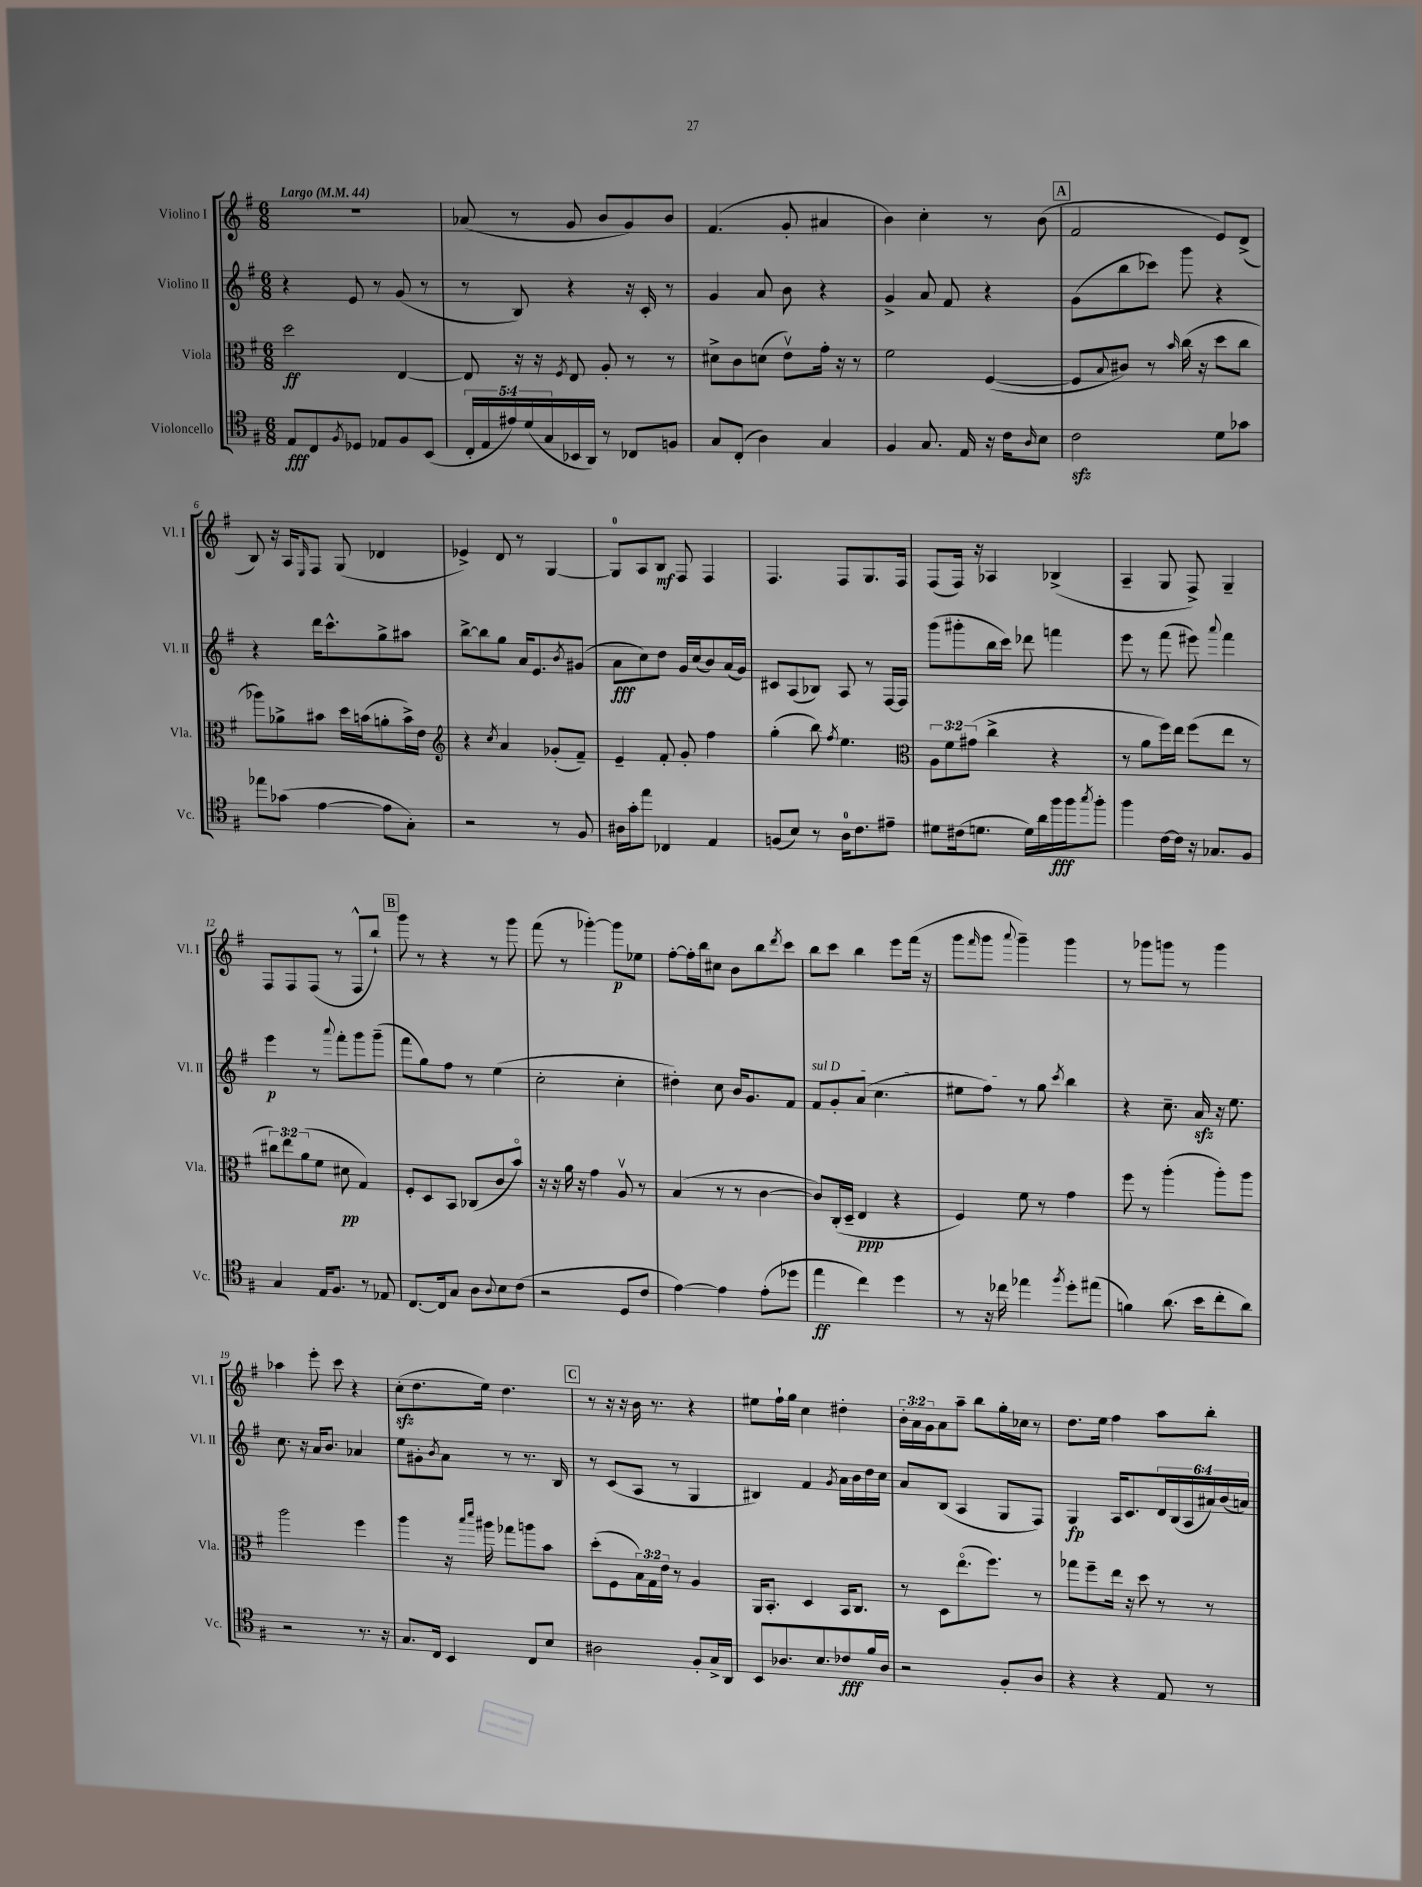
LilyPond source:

<<
\new StaffGroup <<
\new Staff = "s0" \with { instrumentName = "Violino I" shortInstrumentName = "Vl. I" } {
    \clef treble \key g \major \numericTimeSignature \time 6/8 \override Staff.TupletNumber.text = #tuplet-number::calc-fraction-text \tempo "Largo" 4 = 44
    R2. |
    aes'8( r8 g'8 b'8 g'8) b'8 |
    fis'4.( g'8-. ais'4 |
    b'4) c''4-. r8 b'8( |
    \mark \markup { \box "A" } fis'2 e'8) d'8->( |
    b8) r16 a16 \grace { e16 } fis8 g8( des'4 |
    ees'4->) d'8 r8 g4~ |
    g8-0 a8 b8\mf fis8 fis4 |
    fis4. fis8 g8. fis16 |
    fis8( fis16) r16 aes4 bes4->( |
    a4-- g8 fis8->) g4-- |
    fis8 fis8 fis8( r8 fis8-^ b''8-!) |
    \mark \markup { \box "B" } g'''8 r8 r4 r8 g'''8 |
    fis'''8( r8 ges'''4~-.) ges'''8\p ees''8 |
    fis''8~-. fis''16-. b''16 cis''8 b'8 b''8 \acciaccatura { d'''8 } c'''8 |
    b''8 c'''8 b''4 e'''8 fis'''16( r16 |
    g'''8 \grace { fis'''16 } g'''8 \appoggiatura { a'''8 } g'''4--) g'''4 |
    r8 ges'''8 g'''8 r8 g'''4 |
    aes''4 e'''8-. c'''8 r4 |
    c''8-.\sfz( d''8. e''16) d''4. |
    \mark \markup { \box "C" } r8 r16 r16 b'16 r8. r4 |
    eis''8 fis''16-! g''16 c''4 dis''4-. |
    \tuplet 3/2 { b'16-. a'16 g'16 } a'8 a''8-- b''8 g''16-. ces''16 r8 |
    d''8. e''16 fis''4 a''8 b''8-. \bar "|." |
}
\new Staff = "s1" \with { instrumentName = "Violino II" shortInstrumentName = "Vl. II" } {
    \clef treble \key g \major \numericTimeSignature \time 6/8 \override Staff.TupletNumber.text = #tuplet-number::calc-fraction-text
    r4 e'8 r8 g'8( r8 |
    r8 b8) r4 r16 c'16-. r8 |
    g'4 a'8 b'8 r4 |
    g'4-> a'8 fis'8 r4 |
    \mark \markup { \box "A" } g'8( b''8 ces'''8) g'''8 r4 |
    r4 d'''16 c'''8.-^ g''8-> ais''8 |
    b''8~-> b''8 g''8 a'16 e'8. \acciaccatura { b'8 } gis'8( |
    a'8\fff c''8) d''8 g'16 c''16( b'8) a'16( g'16) |
    cis'8 a8( bes8) a8 r8 fis16~ fis16 |
    g'''8( gis'''8-. b''16 c'''16) des'''8 f'''4 |
    e'''8 r8 fis'''8( eis'''8) \appoggiatura { a'''8 } fis'''4 |
    e'''4\p r8 \appoggiatura { a'''8 } fis'''8-. g'''8 g'''8--( |
    \mark \markup { \box "B" } fis'''8 g''8) fis''8 r8 e''4( |
    c''2-. c''4-. |
    dis''4-.) c''8 b'16 g'8. fis'8 |
    \once \override TextSpanner.bound-details.left.text = \markup { \italic "sul D" } fis'8\startTextSpan g'8-. a'8( c''4. |
    eis''8 fis''8\stopTextSpan) r8 g''8 \acciaccatura { c'''8 } b''4 |
    r4 c''8.-- a'16\sfz r16 e''8. |
    c''8. r16 a'16 b'8. aes'4 |
    e''8 gis'8-. \acciaccatura { b'8 } a'8 r8 r8. b16 |
    \mark \markup { \box "C" } r8 c'8( a8 r8 g4 |
    bis4) fis'4 \acciaccatura { g'8 } a'16 b'16 d''16 c''16 |
    a'8 b8( a4 g8 fis8) |
    g4\fp a16 c'8. \tuplet 6/4 { d'16 b16( a16 ais'16) b'16( a'16) } \bar "|." |
}
\new Staff = "s2" \with { instrumentName = "Viola" shortInstrumentName = "Vla." } {
    \clef alto \key g \major \numericTimeSignature \time 6/8 \override Staff.TupletNumber.text = #tuplet-number::calc-fraction-text
    d''2\ff e4~ |
    e8 r16 r16 \acciaccatura { fis8 } e8 a8-. r8 r8 |
    dis'8-> c'8 d'8( e'8\upbow) g'16-. r16 r8 |
    fis'2 fis4~( |
    \mark \markup { \box "A" } fis8 \appoggiatura { b8 } cis'8) r8 \grace { b'16 } c''16( r16 d''8 c''8 |
    aes''8) aes'8-> bis'8 d''16 b'16( a'8-. b'16->) e'16 |
    \clef treble r4 \acciaccatura { c''8 } a'4 ges'8-.( fis'8--) |
    e'4-- fis'8-. g'8-. fis''4 |
    g''4-.( b''8) \acciaccatura { fis''8 } e''4. |
    \clef alto \tuplet 3/2 { a8 fis'8 gis'8( } c''4-> r4 |
    r8 a'8 fis''16) e''16 fis''8( e''8 r8 |
    \tuplet 3/2 { cis''8) e''8 a'8( } fis'8 dis'8\pp g4) |
    \mark \markup { \box "B" } fis8-. d8 b,8 ces8( c'8 b'8\flageolet) |
    r16 r16 a'16 r16 g'4 a8\upbow r8 |
    b4( r8 r8 c'4~ |
    c'8) c16-.( d16-- e4\ppp r4 |
    fis4) fis'8 r8 g'4 |
    fis''8 r8 a''4-.( a''8-.) a''8 |
    a''2 fis''4 |
    a''4 r16 \grace { b''16 d'''16 } ais''16 ges''8 a''8 b'8 |
    \mark \markup { \box "C" } d''8-.( fis8 \tuplet 3/2 { b16) g16 e'16 } r8 a4 |
    a,16 b,8.-. d4 b,16 c8. |
    r8 d8 e''8.\flageolet( fis''8.) r8 |
    ges''8 fis''8-- e''16 r16 d''8 r8 r8 \bar "|." |
}
\new Staff = "s3" \with { instrumentName = "Violoncello" shortInstrumentName = "Vc." } {
    \clef tenor \key g \major \numericTimeSignature \time 6/8 \override Staff.TupletNumber.text = #tuplet-number::calc-fraction-text
    e8\fff c8 \acciaccatura { fis8 } des8 ees8 fis8 b,8( |
    \tuplet 5/4 { c16-. e16 eis'16) d'16( g16 } bes,16 a,16) r8 ces8 f8 |
    g8 c8-.( a4) g4 |
    fis4 g8. e16 r16 c'16 \grace { a16 } b8 |
    \mark \markup { \box "A" } c'2\sfz d'8 ges'8 |
    ees''8 ges'8( e'4~ e'8 g8-.) |
    r2 r8 fis8 |
    ais16 g'16-. e''8 ces4 e4 |
    f8( b8) r8 a16-0 c'8. eis'8-- |
    dis'8 cis'16( d'8. d'16) a'16 fis''16\fff fis''16 \acciaccatura { g''8 } fis''8-. |
    fis''4 c'16~ c'16 r16 ges8. fis8 |
    g4 e16 fis8. r8 ees8 |
    \mark \markup { \box "B" } c8.~ c16 g8 a8 \appoggiatura { a8 } b8 c'8( |
    r2 d8 c'8 |
    e'4~) e'4 e'8-.( des''8 |
    e''4\ff c''4) d''4 |
    r8 r16 ces''16 ees''4 \acciaccatura { fis''8 } d''8-. eis''8( |
    f'4) a'8.( b'16 c''8-. a'8) |
    r2 r8. r16 |
    g8. c16 b,4 c8 b8 |
    \mark \markup { \box "C" } ais2 fis8-. g16-> a,16 |
    b,8 aes8. b8. ces'8\fff fis'16 aes16 |
    r2 fis8-. a8 |
    r4 r4 e8 r8 \bar "|." |
}
>>
>>
